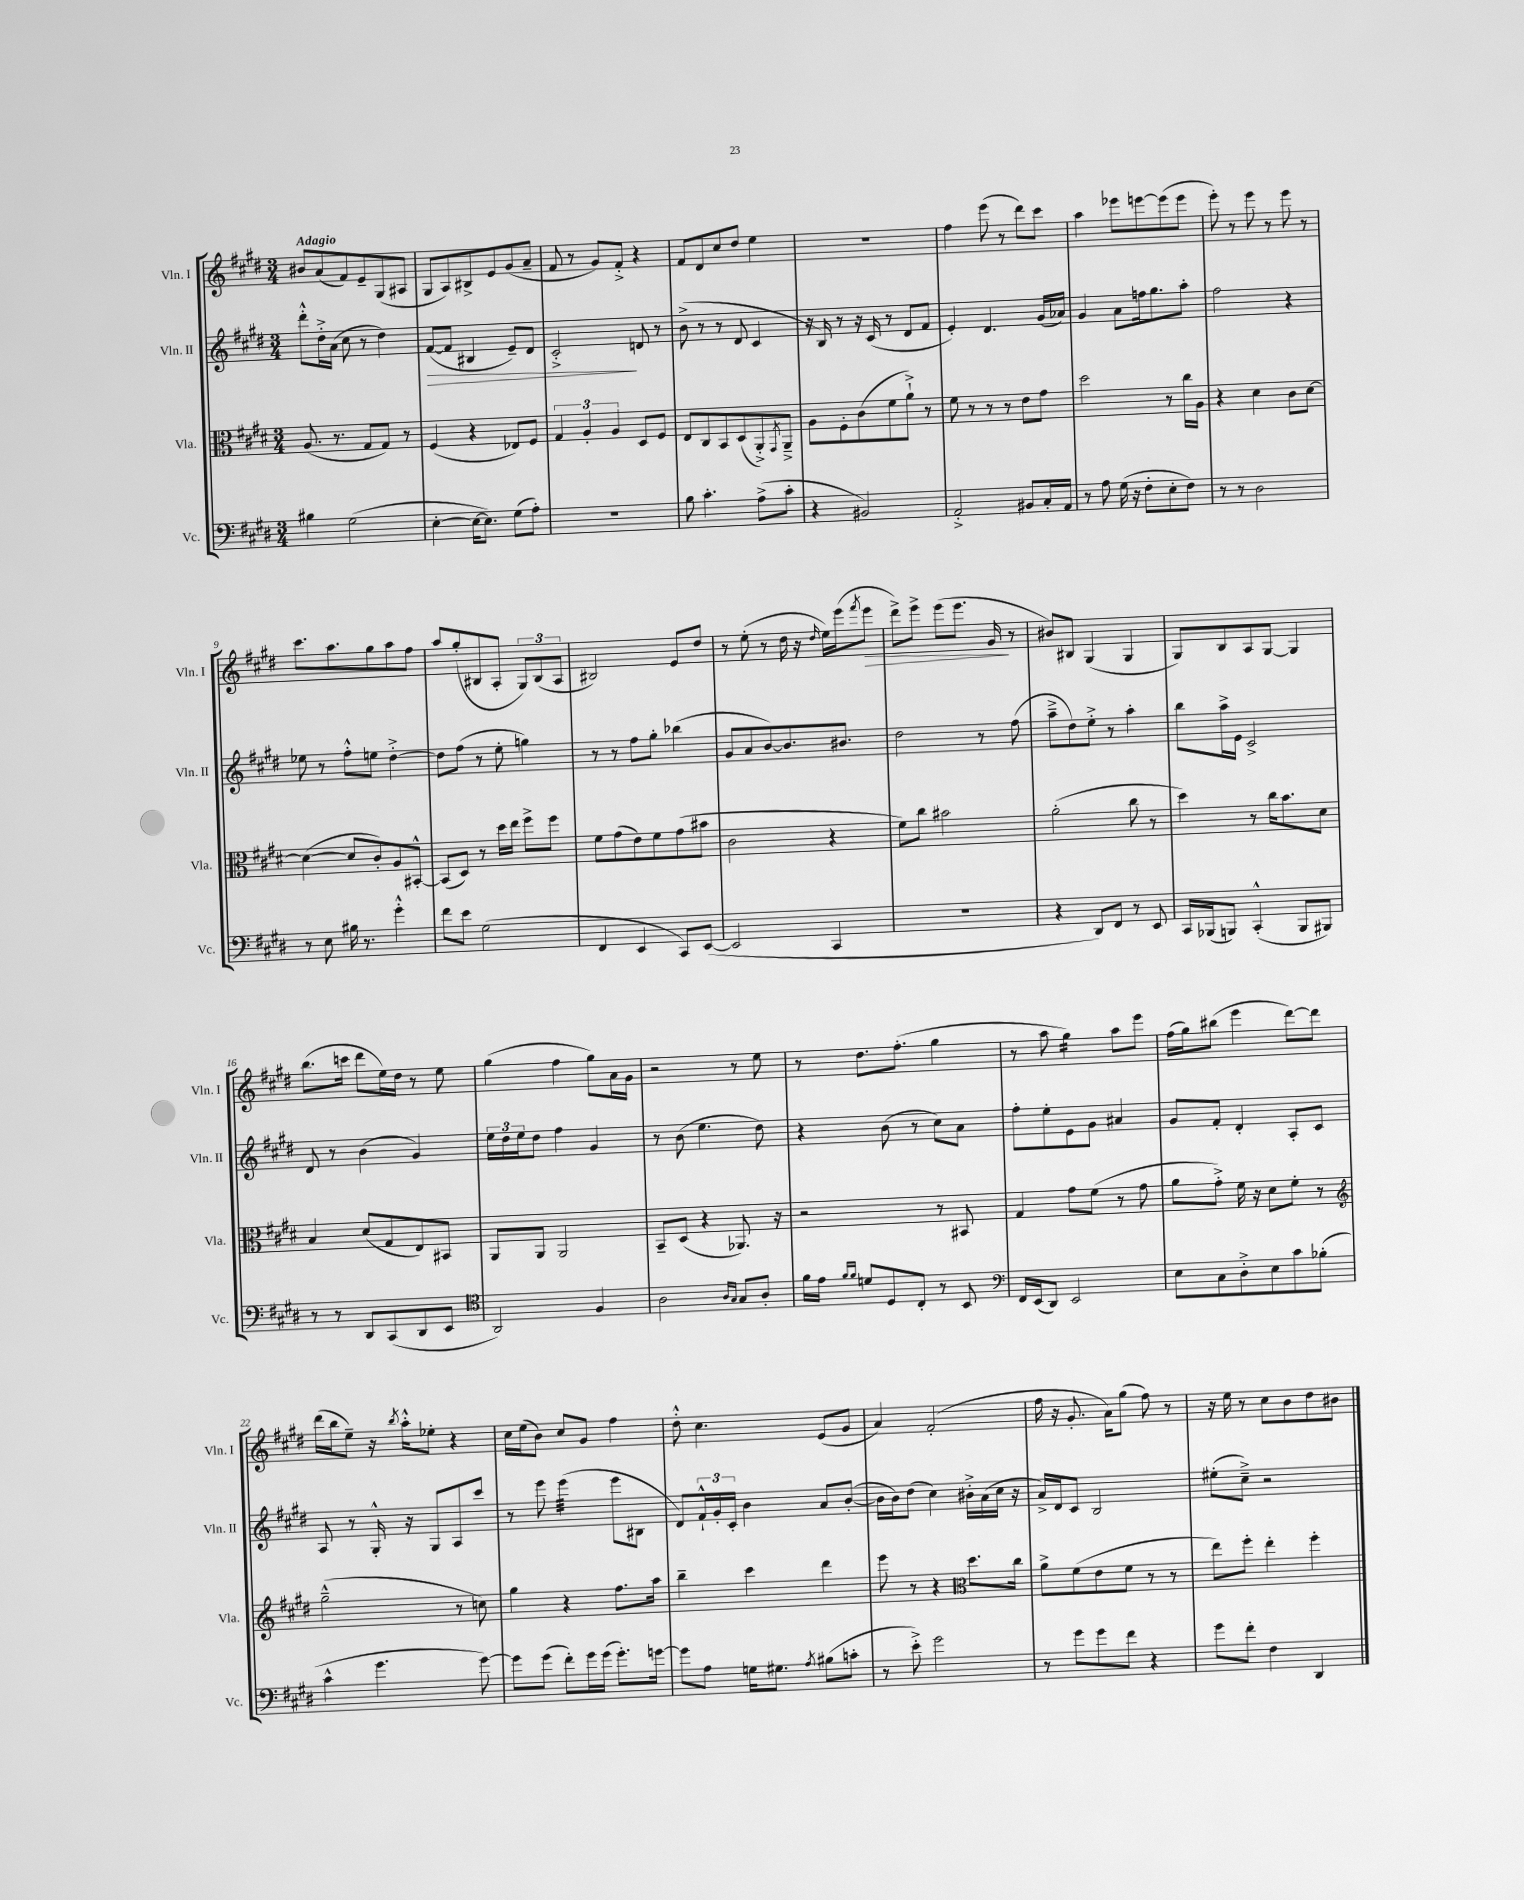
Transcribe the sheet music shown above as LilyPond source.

<<
\new StaffGroup <<
\new Staff = "s0" \with { instrumentName = "Vln. I" shortInstrumentName = "Vln. I" } {
    \clef treble \key e \major \numericTimeSignature \time 3/4 \tempo "Adagio"
    bis'8 a'8( fis'8) e'8-- gis8( ais8 |
    gis8 a8) bis8-> e'8 gis'8( a'8-- |
    fis'8 r8 gis'8) fis'8-.-> r4 |
    fis'8 dis'8 cis''8 dis''8 e''4 |
    R2. |
    fis''4 e'''8( r8 dis'''8) cis'''8 |
    a''4 ees'''8 e'''8~ e'''8( e'''8 |
    e'''8-.) r8 e'''8 r8 e'''8 r8 |
    cis'''8. a''8. gis''8 a''8 fis''8 |
    a''8 gis''8-.( bis8 a8-. \tuplet 3/2 { gis8) bis8( a8 } |
    bis2) e'8 dis''8 |
    r8 e''8-.( r8 dis''16 r16 \grace { dis''16 } e''16) e'''16( \acciaccatura { fis'''8 } e'''8\> |
    dis'''8->) e'''8-> e'''8( e'''8. gis'16\! r8 |
    bis'8) bis8 gis4( gis4 |
    gis8) b8 a8 gis8~ gis4 |
    b''8.( c'''16 dis'''8 e''16) dis''16 r8 e''8 |
    gis''4( fis''4 gis''8) a'16 gis'16 |
    r2 r8 e''8 |
    r8 dis''8. fis''8.-.( gis''4 |
    r8 a''8 gis''4:16) a''8 e'''8 |
    fis''16( gis''16) bis''8( e'''4 dis'''8~) dis'''8 |
    dis'''16( b''16 e''8--) r16 \acciaccatura { b''8 } a''16-.-^ ees''8-. r4 |
    cis''16 e''16( b'8) cis''8 gis'8 fis''4 |
    dis''8-.-^ cis''4. e'8( gis'8 |
    a'4) fis'2-.( |
    fis''16 r16 gis'8.-. a'16) gis''8( fis''8) r8 |
    r16 e''16 r8 cis''8 b'8 dis''8 bis'8 \bar "|." |
}
\new Staff = "s1" \with { instrumentName = "Vln. II" shortInstrumentName = "Vln. II" } {
    \clef treble \key e \major \numericTimeSignature \time 3/4
    dis'''8-.-^ dis''16-.-> a'16( cis''8 r8 dis''4) |
    fis'8~\>( fis'8 bis4 e'8--) dis'8 |
    cis'2-.->\! d'8 r8 |
    b'8->( r8 r8 dis'8 cis'4 |
    r16 b16) r8 r16 cis'16( r8 dis'8 fis'8 |
    e'4-.) dis'4. gis'16( aes'16) |
    gis'4 a'8 f''16 gis''8. a''8-. |
    fis''2 r4 |
    ees''8 r8 fis''8-.-^ e''8 dis''4~-.-> |
    dis''8 fis''8( r8 e''8-. g''4) |
    r8 r8 fis''8 gis''8-. bes''4( |
    gis'8 a'8 b'8~) b'8. bis'8. |
    dis''2 r8 fis''8( |
    a''8---> dis''8) e''8-.-> r8 a''4-. |
    b''8 a''16-> e'16 cis'2-> |
    dis'8 r8 b'4( gis'4) |
    \tuplet 3/2 { e''16 dis''16 e''16 } dis''8 fis''4 gis'4 |
    r8 b'8( e''4. dis''8) |
    r4 b'8( r8 cis''8) a'8 |
    fis''8-. e''8-. e'8 gis'8 ais'4 |
    gis'8 fis'8-. dis'4-. a8-. cis'8 |
    a8 r8 gis16-.-^ r16 gis8 a8 cis'''8 |
    r8 e'''8 e'''4:32( e'''8 bis8 |
    dis'8) \tuplet 3/2 { fis'16-!-^ gis'16-. cis'16-. } b'4 a'8 b'8~-.( |
    b'16 b'16) dis''8( cis''4) bis'16-.-> a'16( cis''16 r16 |
    a'16->) dis'16 cis'8 b2 |
    eis''8-.( cis''8--->) r2 \bar "|." |
}
\new Staff = "s2" \with { instrumentName = "Vla." shortInstrumentName = "Vla." } {
    \clef alto \key e \major \numericTimeSignature \time 3/4
    a8.( r8. gis8 gis8) r8 |
    fis4( r4 ees8) fis8 |
    \tuplet 3/2 { gis4 a4-. a4 } dis8 fis8 |
    e8 cis8 b,8 dis8( a,8-.->) \acciaccatura { gis,8 } a,8---> |
    a8 fis8-. cis'8( fis'8 a'8-!->) r8 |
    fis'8 r8 r8 r8 e'8 gis'8 |
    dis''2 r8 cis''16 a16 |
    r4 dis'4 cis'8 dis'8~ |
    dis'4~( dis'8 cis'8-.) a8 bis,8~-.-^ |
    bis,8( dis8) r8 dis''16 e''16 fis''8-> fis''8 |
    fis'8 gis'8( e'8) fis'8 gis'8( bis'8 |
    cis'2 r4 |
    fis'8) cis''8 bis'2 |
    a'2-.( cis''8 r8 |
    dis''4) r8 cis''16 b'8. dis'8 |
    b4 dis'8( gis8 e8) bis,8 |
    a,8 a,8 a,2 |
    b,8-- dis8( r4 aes,8.) r16 |
    r2 r8 bis,8 |
    gis4 gis'8 fis'8( r8 gis'8 |
    a'8 gis'8-.->) fis'16 r16 dis'8 fis'8-. r8 |
    \clef treble gis''2---^( r8 c''8) |
    gis''4 r4 fis''8. a''16 |
    b''4-- cis'''4 dis'''4 |
    e'''8 r8 r4 \clef alto dis''8. cis''16 |
    a'8-> fis'8( e'8 fis'8 r8 r8 |
    e''8) fis''8-. e''4-. fis''4-. \bar "|." |
}
\new Staff = "s3" \with { instrumentName = "Vc." shortInstrumentName = "Vc." } {
    \clef bass \key e \major \numericTimeSignature \time 3/4
    bis4 gis2( |
    e4~-. e16~ e8.) gis8( a8-.) |
    R2. |
    b8 cis'4.-. a8->( cis'8-. |
    r4 bis,2) |
    a,2-.-> bis,8 cis16-. a,16 |
    r8 a8 gis16( r16 fis8-. e8-. fis8) |
    r8 r8 dis2 |
    r8 e8 bis16 r8. gis'4-.-^ |
    fis'8 e'8 gis2( |
    fis,4 e,4 cis,8) e,8~( |
    e,2 cis,4 |
    R2. |
    r4 dis,8) fis,8 r8 e,8 |
    cis,16 bes,,16( b,,8) cis,4-.-^( b,,8 bis,,8) |
    r8 r8 dis,8 cis,8( dis,8 e,8 |
    \clef tenor a,2) fis4 |
    a2 \grace { a16 gis16 } gis8 a8-. |
    fis'16 e'16 \grace { fis'16 fis'16 } d'8 dis8 cis8-. r8 b,8 |
    \clef bass fis,16 e,16( dis,8) e,2 |
    e8 cis8 dis8-.-> e8 cis'8 bes8-.( |
    cis'4-^ gis'4. gis'8~) |
    gis'8 gis'8( fis'8-.) gis'16 gis'16( gis'8.-.) g'16~ |
    g'8 a8 g16 gis8. \acciaccatura { a8 } bis8( c'8-. |
    r8 e'8-.->) gis'2 |
    r8 gis'8 gis'8 fis'8 r4 |
    gis'8 fis'8-. fis4 dis,4 \bar "|." |
}
>>
>>
